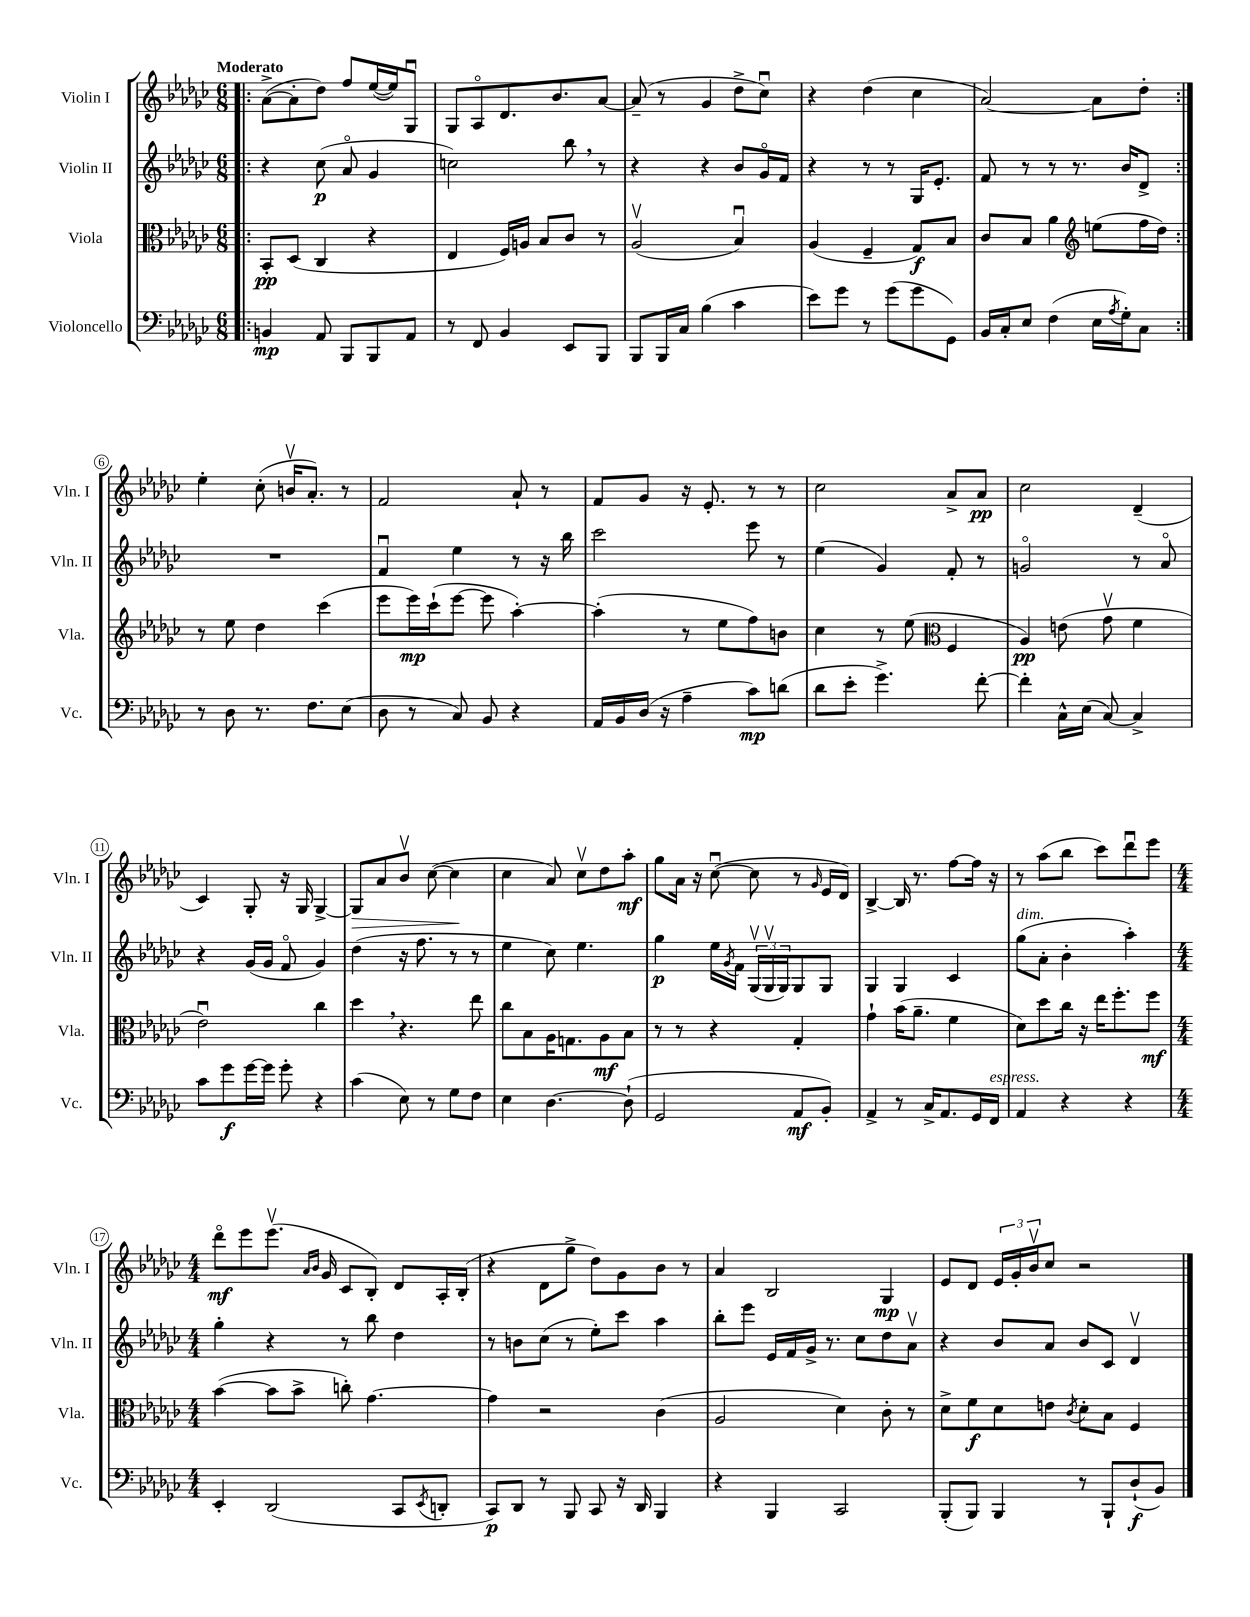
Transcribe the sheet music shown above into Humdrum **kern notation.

**kern	**kern	**kern	**kern
*staff4	*staff3	*staff2	*staff1
*clefF4	*clefC3	*clefG2	*clefG2
*k[b-e-a-d-g-c-]	*k[b-e-a-d-g-c-]	*k[b-e-a-d-g-c-]	*k[b-e-a-d-g-c-]
*M6/8	*M6/8	*M6/8	*M6/8
=!|:	=!|:	=!|:	=!|:
4BB/	8BB-'/L	4r	([8a-^\L
.	(8D-/J	.	8a-'\]
8AA-/	4C-/	(8cc-\	8dd-\J)
8BBB-/L	.	8a-o/	8ff/L
8BBB-/	4r	4g-/	([16ee-/L
.	.	.	16ee-/]J)
8AA-/J	.	.	8G-u/J
=	=	=	=
8r	4E-/	2cc\)	8G-/L
8FF/	.	.	8A-o/
4BB-/	16F/LL)	.	8.d-/
.	16A/JJ	.	.
.	8B-/L	.	.
.	.	.	8.b-/
8EE-/L	8c-/J	8bb-\	.
8BBB-/J	8r	8r	[8a-/J
=	=	=	=
8BBB-/L	(2A-v/	4r	(8a-~/]
16BBB-/L	.	.	8r
16C-/JJ	.	.	.
(4B-\	.	4r	4g-/
4c-\	4B-u/)	8b-/L	8dd-^\L
.	.	16g-o/L	8cc-u\J)
.	.	16f/JJ	.
=	=	=	=
8e-\L)	(4A-/	4r	4r
8g-\J	.	.	.
8r	4F~/	8r	(4dd-\
(8g-\L	.	8r	.
8g-\	8G-/L)	16G-/LK	4cc-\
.	.	8.e-'/J	.
8GG-\J)	8B-/J	.	.
=	=	=	=
16BB-/LL	8c-/L	8f/	[2a-/)
16C-'/J	.	.	.
8E-/J	8B-/J	8r	.
(4F\	4a-\	8r	.
.	.	8.r	.
*	*clefG2	*	*
16E-\LL	(8ee\L	.	8a-\]L
8qA-/	.	.	.
16G-'\J)	.	16b-/LK	.
8C-\J	16ff\L	8d-^/J	8dd-'\J
.	16dd-\JJ)	.	.
=:|!	=:|!	=:|!	=:|!
8r	8r	2.r	4ee-'\
8D-\	8ee-\	.	.
8.r	4dd-\	.	(8cc-'\
.	.	.	16bv/LK
8.F\L	.	.	8.a-'/J)
.	(4ccc-\	.	.
(8E-\J	.	.	8r
=	=	=	=
8D-\	8eee-\L	4fu/	2f/
8r	16eee-\L)	.	.
.	(16ccc-`\J	.	.
8C-/)	[8eee-\J	4ee-\	.
8BB-/	8eee-\]	.	.
4r	[4aa-'\)	8r	8a-`/
.	.	16r	8r
.	.	16bb-\	.
=	=	=	=
16AA-/LL	(4aa-'\]	2ccc-\	8f/L
16BB-/	.	.	.
(16D-/JJ	.	.	8g-/J
16r	.	.	.
4A-~\	8r	.	16r
.	.	.	8.e-'/
.	8ee-\L	.	.
8c-\L)	8ff\)	8eee-\	8r
(8d\J	8b\J	8r	8r
=	=	=	=
8d-\L	4cc-\	(4ee-\	2cc-\
8e-'\J	.	.	.
4.g-^\)	8r	4g-/)	.
.	(8ee-\	.	.
*	*clefC3	*	*
.	4F/	8f'/	8a-^/L
[8f'\	.	8r	8a-/J
=	=	=	=
4f'\]	4A-/)	2go/	2cc-\
16C-^^\LL	(8e\	.	.
(16E-\JJ	.	.	.
[8C-/)	8g-v\	.	.
4C-^/]	4f\	8r	(4d-~/
.	.	8a-o/	.
=	=	=	=
8c-\L	2e-u\)	4r	4c-/)
8g-\	.	.	.
[16g-\L	.	(16g-/LL	8G-'/
16g-\]JJ	.	16g-/JJ	.
8g-'\	.	8fo/	16r
.	.	.	16G-/
4r	4cc-\	4g-/)	[4G-^/
=	=	=	=
(4c-\	4dd-\	(4dd-\	8G-/]L
.	.	.	8a-/
8E-\)	4.r	16r	8b-v/J
.	.	8.ff\	.
8r	.	.	([8cc-\
8G-\L	.	8r	4cc-\]
8F\J	8ee-\	8r	.
=	=	=	=
4E-\	8cc-\L	4ee-\	4cc-\
.	8B-\	.	.
[4.D-\	16A-\K	8cc-\)	8a-/)
.	8.G\	.	.
.	.	4.ee-\	8cc-v\L
.	8A-\	.	8dd-\
(8D-`\]	8B-\J	.	8aa-'\J
=	=	=	=
2GG-/	8r	4gg-\	8gg-\L
.	8r	.	16a-\Jk
.	.	.	16r
.	4r	16ee-\LL	([8cc-u\
.	.	8qg-/	.
.	.	16f\JJ	.
.	.	(24G-v/LL	8cc-\]
.	.	24G-v/	.
.	.	24G-/J)	.
8AA-/L	4G-'/	8G-/	8r
.	.	.	16qqg-/
8BB-'/J)	.	8G-/J	16e-/LL
.	.	.	16d-/JJ)
=	=	=	=
4AA-^/	4g-`\	4G-/	[4B-^/
8r	(16b-\LK	4G-/	16B-/]
.	8.a-~\J	.	8.r
16C-^/LK	.	.	.
8.AA-/	.	.	.
.	4f\	4c-/	[8ff\L
16GG-/L	.	.	16ff\]Jk
16FF/JJ	.	.	16r
=	=	=	=
4AA-/	8d-\L)	(8gg-\L	8r
.	8dd-\	8a-'\J	(8aa-\L
4r	16cc-\Jk	4b-'\	8bb-\J
.	16r	.	.
.	16ee-\LK	.	8ccc-\L)
.	8.ff'\	.	.
4r	.	4aa-'\)	8ddd-u\
.	8ff\J	.	8eee-\J
=	=	=	=
*M4/4	*M4/4	*M4/4	*M4/4
4EE-'/	([4b-\	4gg-'\	8ddd-o\L
.	.	.	8eee-\
(2DD-/	8b-\]L	4r	(8.eee-v\J
.	8b-^\J	.	.
.	.	.	16qqa-/LL
.	.	.	16qqb-/JJ
.	.	.	16g-/
.	8cc'\)	8r	8c-/L
.	[4.g-\	8bb-\	8B-'/J)
8CC-/L	.	4dd-\	8d-/L
8qEE-/	.	.	.
8DD'/J	.	.	16A-'/L
.	.	.	(16B-'/JJ
=	=	=	=
8CC-/L)	4g-\]	8r	4r
8DD-/J	.	8b\L	.
8r	2r	(8cc-\J	8d-\L
8BBB-/	.	8r	8gg-^\J
8CC-/	.	8ee-'\L)	8dd-\L)
16r	.	8ccc-\J	8g-\
16DD-/	.	.	.
4BBB-/	(4c-\	4aa-\	8b-\J
.	.	.	8r
=	=	=	=
4r	2A-/	8bb-'\L	4a-/
.	.	8eee-\J	.
4BBB-/	.	16e-/LL	2B-/
.	.	16f/	.
.	.	16g-^/JJ	.
.	.	8.r	.
2CC-/	4d-\)	.	.
.	.	8cc-\L	.
.	8c-'\	8dd-\	4G-/
.	8r	8a-v\J	.
=	=	=	=
(8BBB-'/L	8d-^\L	4r	8e-/L
8BBB-/J)	8f\	.	8d-/J
4BBB-/	8d-\	8b-/L	24e-/LL
.	.	.	24g-'/
.	.	.	24b-v/J
.	8e\J	8a-/J	8cc-/J
.	8qc-/	.	.
8r	8d-'\L	8b-/L	2r
8BBB-`/L	8B-\J	8c-/J	.
(8D-`/	4F/	4d-v/	.
8BB-/J)	.	.	.
==	==	==	==
*-	*-	*-	*-
